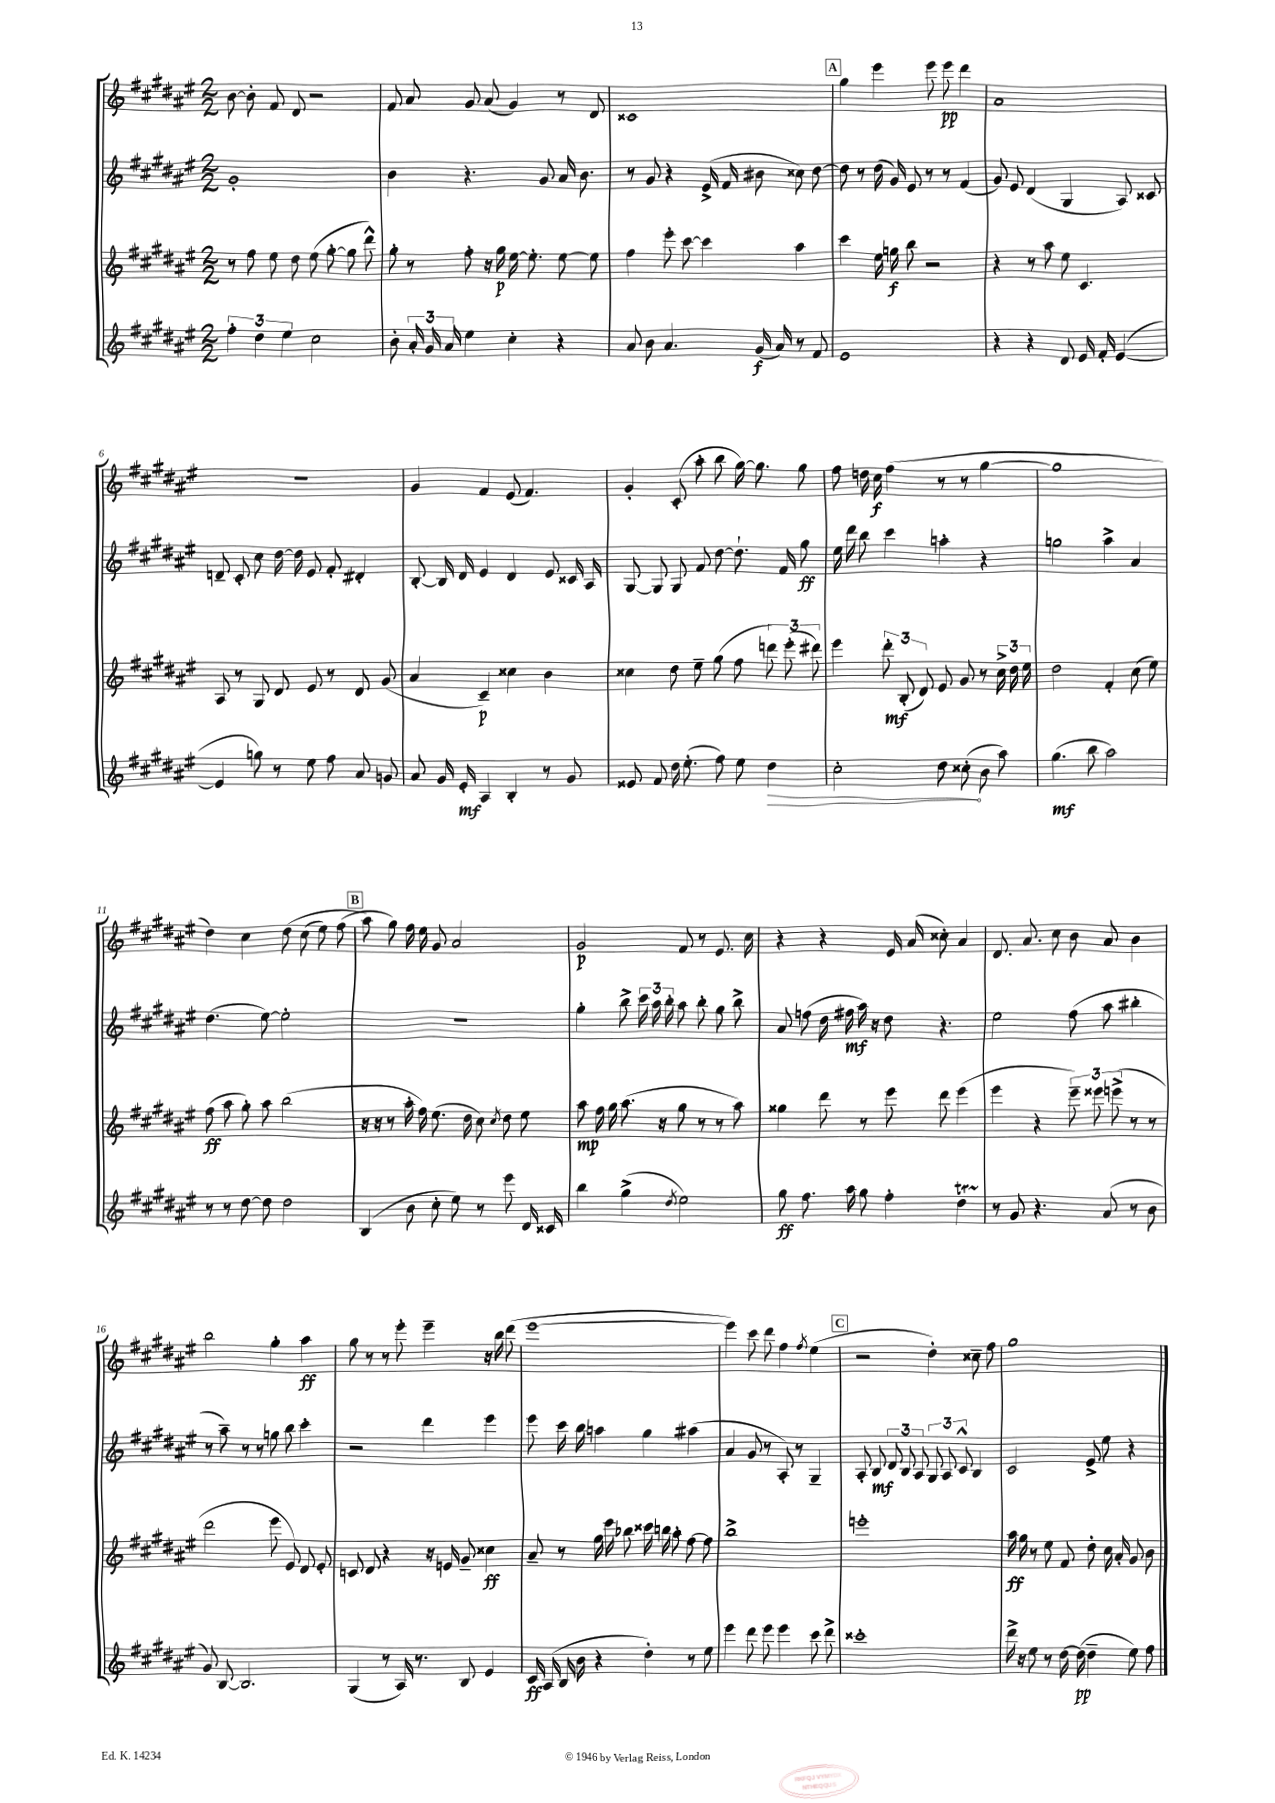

**kern	**dynam	**kern	**dynam	**kern	**dynam	**kern	**dynam
*part4	*part4	*part3	*part3	*part2	*part2	*part1	*part1
*staff4	*staff4	*staff3	*staff3	*staff2	*staff2	*staff1	*staff1
*clefG2	*	*clefG2	*	*clefG2	*	*clefG2	*
*k[f#c#g#d#a#e#]	*	*k[f#c#g#d#a#e#]	*	*k[f#c#g#d#a#e#]	*	*k[f#c#g#d#a#e#]	*
*M2/2	*	*M2/2	*	*M2/2	*	*M2/2	*
=1	=1	=1	=1	=1	=1	=1	=1
6ff#'\	.	8r	.	1g#'	.	[8b\	.
.	.	8ff#\	.	.	.	8b'\]	.
6dd#\	.	.	.	.	.	.	.
.	.	8ee#\	.	.	.	8f#/	.
6ee#\	.	.	.	.	.	.	.
.	.	8dd#\	.	.	.	8d#/	.
2cc#\	.	(8ee#\	.	.	.	2r	.
.	.	[8gg#'\	.	.	.	.	.
.	.	8gg#\]	.	.	.	.	.
.	.	8ddd#^^\)	.	.	.	.	.
=2	=2	=2	=2	=2	=2	=2	=2
8b'\	.	8gg#'\	.	4b\	.	8f#/	.
24a#'/	.	8r	.	.	.	8a#/	.
24g#/	.	.	.	.	.	.	.
24a#/	.	.	.	.	.	.	.
4ee#\	.	8ff#'\	.	4.r	.	8g#/	.
.	.	16r	.	.	.	(8a#/	.
.	.	16gg#\	p	.	.	.	.
4cc#'\	.	[16ee#\	.	.	.	4g#/)	.
.	.	8.ee#'\]	.	.	.	.	.
.	.	.	.	8g#/	.	.	.
4r	.	[8ee#\	.	16a#/	.	8r	.
.	.	.	.	8.b\	.	.	.
.	.	8ee#\]	.	.	.	8d#/	.
=3	=3	=3	=3	=3	=3	=3	=3
8a#/	.	4ff#\	.	8r	.	1c##X	.
8b\	.	.	.	8g#/	.	.	.
4.a#/	.	8eee#'\	.	4r	.	.	.
.	.	[8ccc#\	.	.	.	.	.
.	.	4ccc#\]	.	(16e#^/	.	.	.
.	.	.	.	16f#/	.	.	.
(16g#/	f	.	.	8b#X\	.	.	.
16a#/)	.	.	.	.	.	.	.
8r	.	4aa#\	.	8cc##X\)	.	.	.
8f#/	.	.	.	[8dd#\	.	.	.
!!LO:REH:place=s1:t=A
=4	=4	=4	=4	=4	=4	=4	=4
1e#	.	4ccc#\	.	8dd#\]	.	4gg#\	.
.	.	.	.	8r	.	.	.
.	.	16ee#\	.	(16dd#\	.	4eee#\	.
.	.	16ggn\	f	16g#/)	.	.	.
.	.	8bb\	.	8e#/	.	.	.
.	.	2r	.	8r	.	8eee#\	.
.	.	.	.	8r	.	8eee#\	pp
.	.	.	.	(4f#/	.	4ddd#\	.
=5	=5	=5	=5	=5	=5	=5	=5
4r	.	4r	.	8g#/)	.	1a#	.
.	.	.	.	8e#/	.	.	.
4r	.	8r	.	(4d#/	.	.	.
.	.	8aa#\	.	.	.	.	.
8d#/	.	8ee#\	.	4G#/	.	.	.
16e#/	.	4.c#/	.	.	.	.	.
16f#'/	.	.	.	.	.	.	.
([4e#/	.	.	.	8A#/)	.	.	.
.	.	.	.	8c##X/	.	.	.
!!LO:LB:g=z
=6	=6	=6	=6	=6	=6	=6	=6
4e#/]	.	8A#/	.	8dn~/	.	1r	.
.	.	8r	.	8c#'/	.	.	.
8ggn\)	.	8G#/	.	8cc#\	.	.	.
8r	.	8d#/	.	[16dd#\	.	.	.
.	.	.	.	16dd#\]	.	.	.
8ee#\	.	8e#/	.	8e#/	.	.	.
8ff#\	.	8r	.	8f#'/	.	.	.
8a#/	.	8d#/	.	4d#X'/	.	.	.
8gn/	.	(8g#/	.	.	.	.	.
=7	=7	=7	=7	=7	=7	=7	=7
8a#/	.	4a#/	.	[8B'/	.	4g#/	.
16g#/	.	.	.	16B/]	.	.	.
16e#'/	mf	.	.	16d#/	.	.	.
4A#/	.	4c#~/)	p	4e#/	.	4f#/	.
4B'/	.	4cc##X\	.	4d#/	.	(8e#/	.
.	.	.	.	.	.	4.f#/)	.
8r	.	4b\	.	8e#/	.	.	.
8g#/	.	.	.	16c##X/	.	.	.
.	.	.	.	16A#/	.	.	.
=8	=8	=8	=8	=8	=8	=8	=8
8e##X/	.	4cc##X\	.	[8G#/	.	4g#'/	.
8f#/	.	.	.	8G#/]	.	.	.
16dd#\	.	8dd#\	.	8G#/	.	(8c#'/	.
(8.ee#'\	.	.	.	.	.	.	.
.	.	8ee#~\	.	8f#/	.	8aa#'\	.
8ff#\)	.	(8gg#\	.	[8dd#\	.	8bb\	.
8ee#\	.	8ff#\	.	8.dd#`\]	.	[16gg#\)	.
.	.	.	.	.	.	8.gg#\]	.
!	!LO:HP:b	!	!	!	!	!	!
4dd#\	>	12dddn\)	.	.	.	.	.
.	.	.	.	16f#/	.	.	.
.	.	(12eee#'\	.	.	.	.	.
.	.	.	.	8gg#\	ff	8gg#\	.
.	.	12ddd#X\)	.	.	.	.	.
=9	=9	=9	=9	=9	=9	=9	=9
2cc#'\	.	4eee#\	.	16ee#\	.	8ff#\	.
.	.	.	.	16ddd#\	.	.	.
.	.	.	.	8bb\	.	16ddn\	.
.	.	.	.	.	.	16cc#\	f
.	.	12ddd#'\	mf	4ccc#\	.	(4ff#\	.
.	.	(12B'/	.	.	.	.	.
.	.	12d#/)	.	.	.	.	.
8dd#\	.	8e#/	.	4aan'\	.	8r	.
(8cc##X'\	.	8g#/	.	.	.	8r	.
8b\	]	8r	.	4r	.	[4gg#\	.
8aa#\)	.	24cc#^\	.	.	.	.	.
.	.	24dd#\	.	.	.	.	.
.	.	24ee#\	.	.	.	.	.
=10	=10	=10	=10	=10	=10	=10	=10
(4.gg#\	mf	2dd#\	.	2ggn\	.	1gg#]	.
8bb\	.	.	.	.	.	.	.
2aa#\)	.	4f#'/	.	4aa#^\	.	.	.
.	.	(8cc#\	.	4a#/	.	.	.
.	.	8ee#\)	.	.	.	.	.
!!LO:LB:g=z
=11	=11	=11	=11	=11	=11	=11	=11
8r	.	(8ff#\	ff	(4.dd#\	.	4dd#\)	.
8r	.	8aa#\	.	.	.	.	.
[8dd#\	.	8gg#'\)	.	.	.	4cc#\	.
8dd#\]	.	8aa#\	.	[8ee#\)	.	.	.
2dd#\	.	(2bb\	.	2ee#'\]	.	(8dd#\	.
.	.	.	.	.	.	(8cc#\	.
.	.	.	.	.	.	8ee#\)	.
.	.	.	.	.	.	(8ff#\	.
!!LO:REH:place=s1:t=B
=12	=12	=12	=12	=12	=12	=12	=12
(4B/	.	16r	.	1r	.	8aa#\)	.
.	.	16r	.	.	.	.	.
.	.	8r	.	.	.	8gg#\)	.
8b\	.	16aa#'\	.	.	.	16ff#\	.
.	.	16ff#\)	.	.	.	16ee#\	.
8cc#'\	.	(8.ee#\	.	.	.	8g#/	.
8ee#\)	.	.	.	.	.	2a#/	.
.	.	16dd#\	.	.	.	.	.
8r	.	8cc#\)	.	.	.	.	.
.	.	8qcc#/	.	.	.	.	.
8eee#\	.	8dd#\	.	.	.	.	.
16d#/	.	8ee#\	.	.	.	.	.
16c##X/	.	.	.	.	.	.	.
=13	=13	=13	=13	=13	=13	=13	=13
4bb\	.	8aa#\	mp	4gg#'\	.	2g#/	p
.	.	16ff#\	.	.	.	.	.
.	.	16gg#\	.	.	.	.	.
(4gg#^\	.	(8.aa#\	.	8bb^\	.	.	.
.	.	.	.	24ccc#\	.	.	.
.	.	.	.	24aa#\	.	.	.
.	.	16r	.	.	.	.	.
.	.	.	.	24bb'\	.	.	.
8qdd#/	.	.	.	.	.	.	.
2ee#\)	.	8gg#\	.	8aa#\	.	8f#/	.
.	.	8r	.	8bb'\	.	8r	.
.	.	8r	.	8gg#\	.	8.e#/	.
.	.	8aa#\)	.	8bb^\	.	.	.
.	.	.	.	.	.	16cc#\	.
=14	=14	=14	=14	=14	=14	=14	=14
8gg#\	ff	4gg##X\	.	8a#/	.	4r	.
8.ff#\	.	.	.	(8ffn\	.	.	.
.	.	8ddd#\	.	16dd#\	.	4r	.
16aa#\	.	.	.	16ff#X\	mf	.	.
8gg#\	.	8r	.	16aa#\)	.	.	.
.	.	.	.	16r	.	.	.
4ff#'\	.	8eee#\	.	8dd#\	.	16e#/	.
.	.	.	.	.	.	(16a#/	.
.	.	8ddd#\	.	4.r	.	8cc##X'\)	.
4dd#T\	.	(4eee#\	.	.	.	4a#/	.
=15	=15	=15	=15	=15	=15	=15	=15
8r	.	4eee#\	.	2ee#\	.	8.d#/	.
8g#/	.	.	.	.	.	.	.
.	.	.	.	.	.	8.a#/	.
4.r	.	4r	.	.	.	.	.
.	.	.	.	.	.	8cc#\	.
.	.	12eee#~\)	.	(8ff#\	.	8b\	.
.	.	12eee##X\	.	.	.	.	.
(8a#/	.	.	.	8aa#\	.	8a#/	.
.	.	(12eeen^\	.	.	.	.	.
8r	.	8r	.	4bb#X'\	.	4b\	.
8b\	.	8r	.	.	.	.	.
!!LO:LB:g=z
=16	=16	=16	=16	=16	=16	=16	=16
8g#/)	.	2ddd#\	.	8r	.	2bb\	.
[8B/	.	.	.	8aa#~\)	.	.	.
2.B/]	.	.	.	8r	.	.	.
.	.	.	.	8r	.	.	.
.	.	8eee#\	.	8ggn\	.	4gg#'\	.
.	.	8e#/)	.	8bb\	.	.	.
.	.	8d#/	.	4ccc#'\	.	4aa#\	ff
.	.	8e#'/	.	.	.	.	.
=17	=17	=17	=17	=17	=17	=17	=17
(4G#/	.	8cn/	.	2r	.	8gg#\	.
.	.	8d#/	.	.	.	8r	.
8r	.	4r	.	.	.	8r	.
16A#/)	.	.	.	.	.	8eee#'\	.
8.r	.	.	.	.	.	.	.
.	.	16r	.	4ddd#\	.	4eee#~\	.
.	.	16en/	.	.	.	.	.
8B/	.	8g#~/	.	.	.	.	.
4e#/	.	4cc##X\	ff	4eee#\	.	16r	.
.	.	.	.	.	.	16bb\	.
.	.	.	.	.	.	(8ddd#\	.
=18	=18	=18	=18	=18	=18	=18	=18
16c#/	ff	8a#~/	.	8eee#\	.	[1eee#	.
(16A#/	.	.	.	.	.	.	.
16B/	.	8r	.	16ccc#\	.	.	.
16b\	.	.	.	16bb\	.	.	.
4r	.	16gg#\	.	4aan\	.	.	.
.	.	16eee#\	.	.	.	.	.
.	.	8bb-X\	.	.	.	.	.
4dd#'\)	.	16ccc##X\	.	4gg#\	.	.	.
.	.	16bbn\	.	.	.	.	.
.	.	8aa#'\	.	.	.	.	.
8r	.	[8ff#\	.	(4aa#X\	.	.	.
8ee#\	.	8ff#\]	.	.	.	.	.
=19	=19	=19	=19	=19	=19	=19	=19
4eee#\	.	1bb^	.	4a#/	.	4eee#\])	.
8ddd#\	.	.	.	8g#/	.	8ccc#\	.
8eee#\	.	.	.	8r	.	8ddd#\	.
4eee#\	.	.	.	8A#'/)	.	4ff#\	.
.	.	.	.	8r	.	.	.
.	.	.	.	.	.	8qff#/	.
8ccc#\	.	.	.	4G#~/	.	(4ee#\	.
8ddd#^\	.	.	.	.	.	.	.
!!LO:REH:place=s1:t=C
=20	=20	=20	=20	=20	=20	=20	=20
1ccc##X'	.	1eeen'	.	8A#'/	.	2r	.
.	.	.	.	8B/	mf	.	.
.	.	.	.	12d#/	.	.	.
.	.	.	.	12B/	.	.	.
.	.	.	.	12A#/	.	.	.
.	.	.	.	12G#/	.	4dd#'\)	.
.	.	.	.	12A#/	.	.	.
.	.	.	.	12c#^^/	.	.	.
.	.	.	.	4B/	.	8cc##X~\	.
.	.	.	.	.	.	8ff#\	.
=21	=21	=21	=21	=21	=21	=21	=21
16ddd#^\	.	16aa#\	ff	2c#/	.	1gg#	.
16r	.	16gg#\	.	.	.	.	.
8ee#\	.	8r	.	.	.	.	.
8r	.	8ee#\	.	.	.	.	.
[16dd#\	.	8f#/	.	.	.	.	.
(16dd#\]	pp	.	.	.	.	.	.
4dd#~\	.	8dd#'\	.	8e#^/	.	.	.
.	.	16cc#\	.	8ee#\	.	.	.
.	.	16a#'/	.	.	.	.	.
8ee#\)	.	8g#/	.	4r	.	.	.
8ff#\	.	8b\	.	.	.	.	.
==	==	==	==	==	==	==	==
*-	*-	*-	*-	*-	*-	*-	*-
